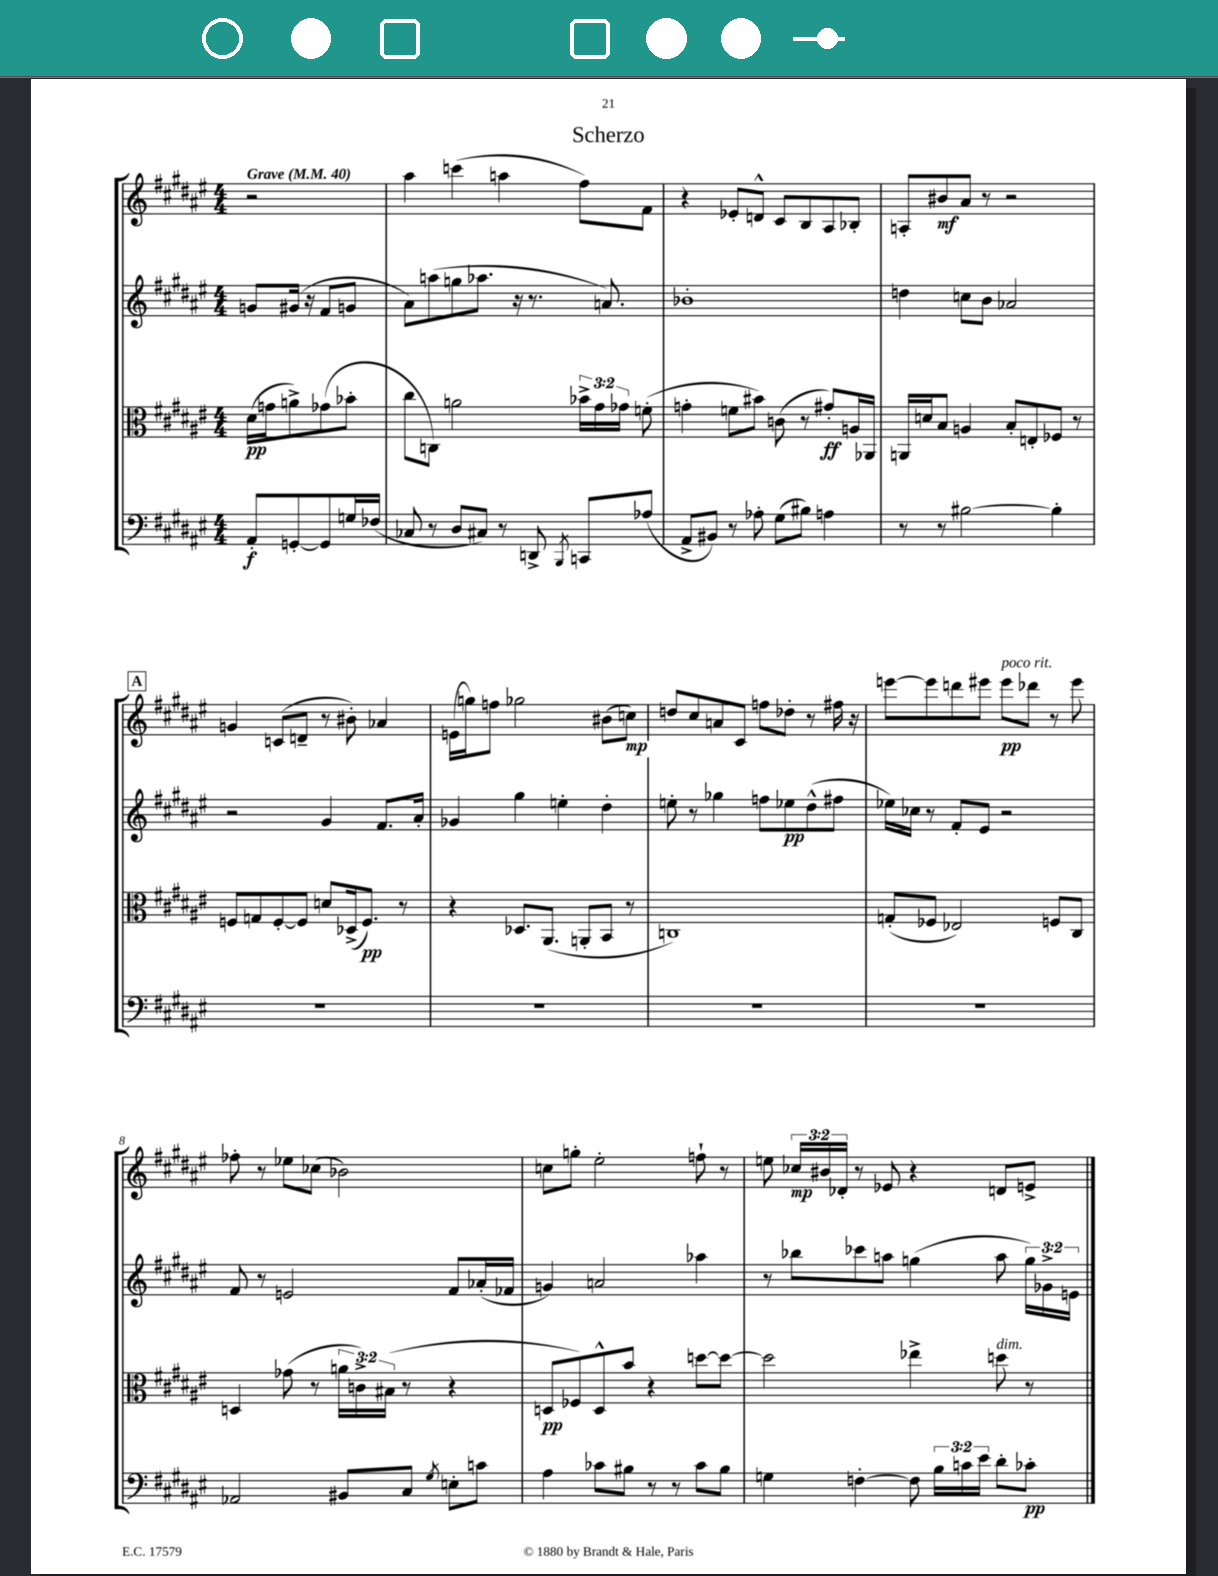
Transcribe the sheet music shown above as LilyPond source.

\header { title = "Scherzo" }
<<
\new StaffGroup <<
\new Staff = "s0" {
    \clef treble \key fis \major \numericTimeSignature \time 4/4 \override Staff.TupletNumber.text = #tuplet-number::calc-fraction-text \partial 2 \tempo "Grave" 4 = 40
    \autoBeamOff r2 |
    ais''4 c'''4( a''4 fis''8[) fis'8] |
    r4 ees'8[-. d'8]-^ cis'8[ b8 ais8 bes8]-. |
    a8[-. bis'8\mf ais'8] r8 r2 |
    \mark \markup { \box "A" } g'4 c'8[( d'8]-- r8 bis'8-.) aes'4 |
    e'16[( g''16) f''8] ges''2 bis'8[( c''8]\mp) |
    d''8[ cis''8 a'8 cis'8] f''8[ des''8]-. r8 fis''16 r16 |
    e'''8[~ e'''8 d'''8 eis'''8] eis'''8[\pp^\markup { \italic "poco rit." } des'''8] r8 eis'''8 |
    fes''8-. r8 ees''8[ ces''8]( bes'2) |
    c''8[ g''8]-. eis''2-. f''8-! r8 |
    e''8 \tuplet 3/2 { ces''16[\mp bis'16 des'16]-. } r8 ees'8 r4 d'8[ e'8]-> \bar "|." |
}
\new Staff = "s1" {
    \clef treble \key fis \major \numericTimeSignature \time 4/4 \override Staff.TupletNumber.text = #tuplet-number::calc-fraction-text \partial 2
    \autoBeamOff g'8[ gis'16]( r16 fis'8[ g'8] |
    ais'8[) a''8( g''8 aes''8.] r16 r8. a'8.) |
    bes'1-. |
    d''4 c''8[ b'8] aes'2 |
    \mark \markup { \box "A" } r2 gis'4 fis'8.[ ais'16]-. |
    ges'4 gis''4 e''4-. dis''4-. |
    e''8-. r8 ges''4 f''8[ ees''8\pp dis''8-^( fis''8] |
    ees''16[) ces''16] r8 fis'8[-. eis'8] r2 |
    fis'8 r8 e'2 fis'8[ aes'16-.( fes'16] |
    g'4) a'2 aes''4 |
    r8 bes''8[ ces'''8 a''8] g''4( a''8 \tuplet 3/2 { g''16[) ges'16-> e'16] } \bar "|." |
}
\new Staff = "s2" {
    \clef alto \key fis \major \numericTimeSignature \time 4/4 \override Staff.TupletNumber.text = #tuplet-number::calc-fraction-text \partial 2
    \autoBeamOff dis'16[\pp( g'16 a'8->) ges'8( bes'8]-. |
    cis''8[ c8]) a'2 \tuplet 3/2 { bes'16[-> gis'16 ges'16] } f'8-.( |
    g'4-. f'8[ bis'8]) c'8( r8 gis'8[-.\ff) a16 aes,16] |
    a,16[ d'16 b8] a4 b8[-. e8-. fes8] r8 |
    \mark \markup { \box "A" } f8[ g8 f8~-. f8] d'8[ des16->( f8.]\pp) r8 |
    r4 des8.[ ais,8.]( a,8[-. b,8] r8 |
    c1) |
    g8[-.( fes8] ees2) f8[ cis8] |
    d4 ges'8( r8 \tuplet 3/2 { a'16[ c'16->) bis16]( } r8 r4 |
    d8[\pp fes8) d8-^ b'8] r4 d''8[~ d''8]~ |
    d''2 ees''4-> d''8^\markup { \italic "dim." } r8 \bar "|." |
}
\new Staff = "s3" {
    \clef bass \key fis \major \numericTimeSignature \time 4/4 \override Staff.TupletNumber.text = #tuplet-number::calc-fraction-text \partial 2
    \autoBeamOff ais,8[-.\f g,8~-. g,8 g16 fes16]( |
    ces8 r8 dis8[ cis8]) r8 d,8-> \acciaccatura { b,,8 } c,8[ aes8]( |
    ais,8[-> bis,8]) r8 aes8-. gis8[( bis8]) a4 |
    r8 r8 bis2~ bis4-. |
    \mark \markup { \box "A" } R1 |
    R1 |
    R1 |
    R1 |
    aes,2 bis,8[ cis8] \acciaccatura { gis8 } e8[-. c'8] |
    ais4 ces'8[ bis8] r8 r8 ces'8[ bis8] |
    g4 f4~-. f8 \tuplet 3/2 { b16[ c'16 eis'16] } dis'8[-. ces'8]-.\pp \bar "|." |
}
>>
>>
